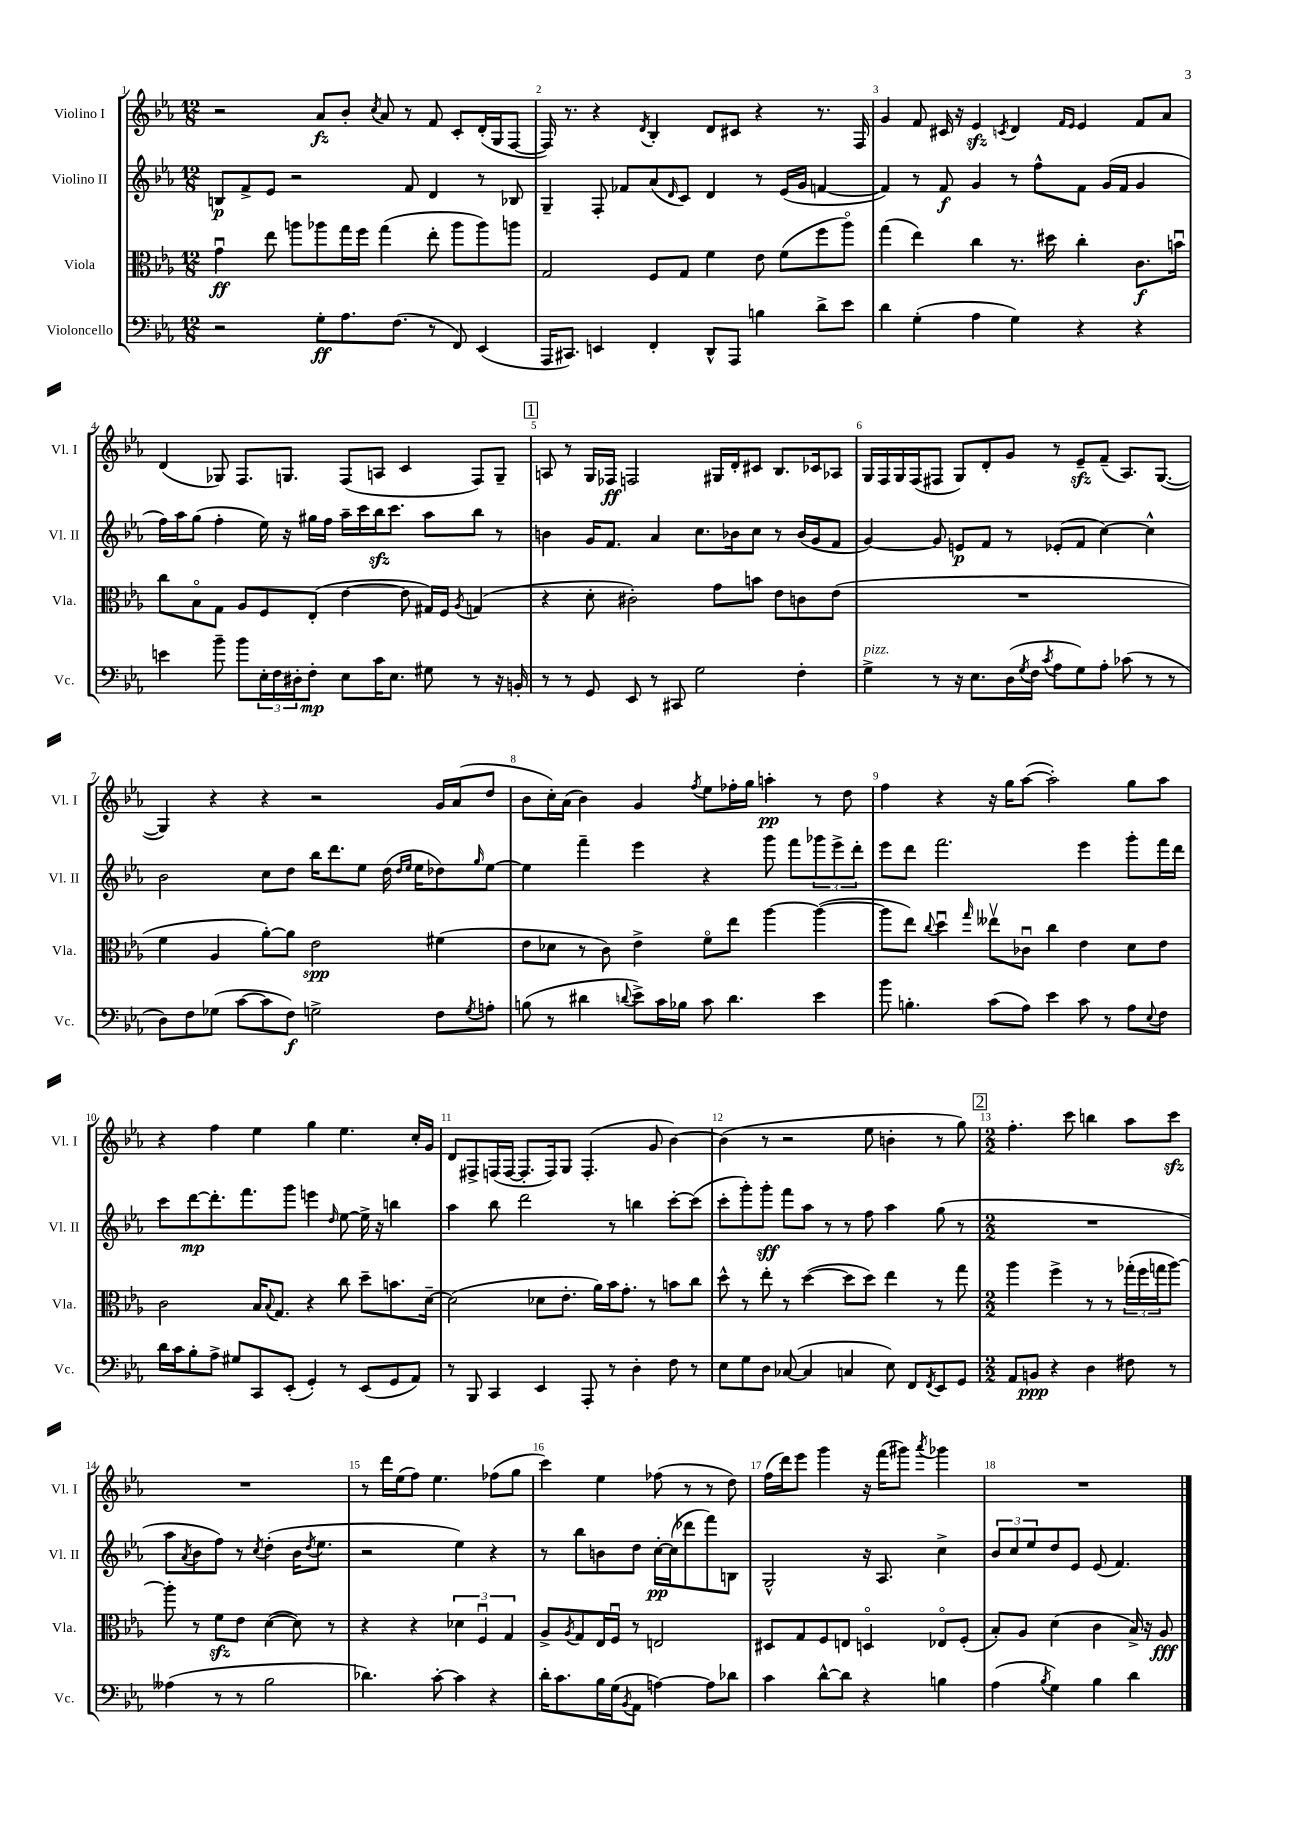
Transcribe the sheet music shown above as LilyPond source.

<<
\new StaffGroup <<
\new Staff = "s0" \with { instrumentName = "Violino I" shortInstrumentName = "Vl. I" } {
    \clef treble \key ees \major \numericTimeSignature \time 12/8
    r2 aes'8\fz bes'8-. \acciaccatura { c''8 } aes'8 r8 f'8 c'8-. d'16-.( g16 f8~ |
    f16) r8. r4 \acciaccatura { d'8 } bes4-. d'8 cis'8 r4 r8. f16 |
    g'4 f'8 cis'16 r16 ees'4\sfz \acciaccatura { c'8 } d'4 \grace { f'16 ees'16 } ees'4 f'8 aes'8 |
    d'4( ges8) f8. g8. f8( a8 c'4 f8) g8-- |
    \mark \markup { \box "1" } a8 r8 g16 fes16\ff f2 gis16 d'16-. cis'8 bes8. ces'16 aes8 |
    g16 f16 g16 f16( fis8 g8) d'8-. g'8 r8 ees'8--\sfz f'8--( aes8.) g8.~( |
    g4) r4 r4 r2 g'16 aes'16( d''8 |
    bes'8 c''16-.) aes'16( bes'4) g'4 \acciaccatura { f''8 } ees''8 fes''16-. g''16 a''4-.\pp r8 d''8 |
    f''4 r4 r16 g''16 aes''8~( aes''2-.) g''8 aes''8 |
    r4 f''4 ees''4 g''4 ees''4. c''16-. g'16 |
    d'8 fis8-> f16( f16~ f8.-. f16) g8 f4.-.( g'8 bes'4~) |
    bes'4( r8 r2 ees''8 b'4-. r8 g''8) |
    \mark \markup { \box "2" } \numericTimeSignature \time 2/2 f''4.-. c'''8 b''4 aes''8 c'''8\sfz |
    R1 |
    r8 d'''16 ees''16( f''8) ees''4. fes''8( g''8 |
    c'''4) ees''4 fes''8( r8 r8 d''8) |
    f''16( d'''16) ees'''8 g'''4 r16 f'''16( gis'''8) \acciaccatura { aes'''8 } ges'''4 |
    R1 \bar "|." |
}
\new Staff = "s1" \with { instrumentName = "Violino II" shortInstrumentName = "Vl. II" } {
    \clef treble \key ees \major \numericTimeSignature \time 12/8
    b8\p f'8-> ees'8 r2 f'8 d'4 r8 bes8 |
    g4-- f8-. fes'8 aes'8( \grace { d'16 } c'8) d'4 r8 ees'16( g'16 f'4~ |
    f'4) r8 f'8\f g'4 r8 f''8-^ f'8 g'16( f'16 g'4 |
    f''16) aes''16 g''8( f''4-. ees''16) r16 gis''16 f''16 aes''16-- c'''16 bes''16\sfz c'''8. aes''8 bes''8 r8 |
    \mark \markup { \box "1" } b'4 g'16 f'8. aes'4 c''8. bes'16 c''8 r8 bes'16( g'16 f'8 |
    g'4~) g'8 e'8\p f'8 r8 ees'8-.( f'8 c''4~) c''4-^ |
    bes'2 c''8 d''8 bes''16 d'''8. ees''8 d''16( \grace { d''16 ees''16 } ees''16 des''8) \grace { g''16 } ees''8~ |
    ees''4 f'''4-- ees'''4 r4 g'''8 f'''8 \tuplet 3/2 { ges'''8 ees'''8-> d'''8-. } |
    ees'''8 d'''8 f'''2. ees'''4 g'''8-. f'''16 d'''16 |
    c'''8 d'''8~\mp d'''8.-. f'''8. g'''8 e'''4 \grace { d''16 } ees''8~ ees''16-> r16 b''4 |
    aes''4 bes''8 d'''2 r8 b''4 c'''8~-. c'''8( |
    c'''8-. g'''8-.) g'''8-.\sff f'''8 aes''8 r8 r8 f''8 aes''4 g''8( r8 |
    \mark \markup { \box "2" } \numericTimeSignature \time 2/2 R1 |
    aes''8 \acciaccatura { aes'8 } bes'8 f''8) r8 \acciaccatura { c''8 } d''4-.( bes'16 \acciaccatura { d''8 } ees''8. |
    r2 ees''4) r4 |
    r8 bes''8 b'8 d''8 c''16~-.\pp c''16( des'''8 f'''8) b8 |
    g2-^ r16 aes8. c''4-> |
    \tuplet 3/2 { bes'8 c''8 ees''8 } d''8 ees'8 ees'8( f'4.) \bar "|." |
}
\new Staff = "s2" \with { instrumentName = "Viola" shortInstrumentName = "Vla." } {
    \clef alto \key ees \major \numericTimeSignature \time 12/8
    g'4\downbow\ff ees''8 a''8 aes''8 g''16 f''16 g''4( ees''8-. aes''8 aes''8) a''8 |
    g2 f8 g8 f'4 ees'8 f'8( f''8 aes''8\flageolet) |
    g''4( ees''4) c''4 r8. dis''16 c''4-. c'8.\f b'16\downbow |
    c''8 bes8\flageolet g8 aes8 f8 ees8-.( ees'4~ ees'8 gis16) f16 \acciaccatura { aes8 } g4( |
    \mark \markup { \box "1" } r4 d'8-. cis'2-.) g'8 b'8 ees'8 c'8 ees'8( |
    R1. |
    f'4 aes4 aes'8~-.) aes'8 ees'2\spp fis'4( |
    ees'8 des'8 r8 c'8) ees'4-> f'8\flageolet ees''8 aes''4~ aes''4~( |
    aes''8 ees''8) \appoggiatura { c''8 } d''4\downbow \grace { g''16 } eeses''8\upbow ces'8\downbow c''4 ees'4 d'8 ees'8 |
    c'2 bes16 \appoggiatura { bes8 } g8. r4 c''8 d''8-- b'8. d'16~-- |
    d'2( des'8 ees'8.-. aes'16) bes'16 g'8.-. r8 b'8 c''8 |
    d''8-^ r8 ees''8-. r8 d''4~( d''8 d''8) ees''4 r8 g''8 |
    \mark \markup { \box "2" } \numericTimeSignature \time 2/2 aes''4 f''4-> r8 r8 \tuplet 3/2 { ges''16-.( f''16 g''16 } aes''8~) |
    aes''8-. r8 f'8\sfz ees'8 d'4~( d'8) r8 |
    r4 r4 \tuplet 3/2 { des'4 f4\downbow g4 } |
    aes8-> \acciaccatura { aes8 } g8 ees16 f16\downbow r8 e2 |
    dis8 g8 f8 e8 d4\flageolet ees8\flageolet f8-.( |
    bes8-.) aes8 d'4( c'4 bes16->) r16 aes8\fff \bar "|." |
}
\new Staff = "s3" \with { instrumentName = "Violoncello" shortInstrumentName = "Vc." } {
    \clef bass \key ees \major \numericTimeSignature \time 12/8
    r2 g8-.\ff aes8. f8.( r8 f,8) ees,4( |
    aes,,16 cis,8.) e,4 f,4-. d,8-^ aes,,8 b4 d'8-> ees'8 |
    d'4 g4-.( aes4 g4) r4 r4 |
    e'4 bes'8-- bes'8 \tuplet 3/2 { ees16-. f16 dis16-. } f8-.\mp ees8 c'16 ees8. gis8 r8 r16 b,16-. |
    \mark \markup { \box "1" } r8 r8 g,8 ees,8 r8 cis,8 g2 f4-. |
    g4->^\markup { \italic "pizz." } r8 r16 ees8. d16( \acciaccatura { g8 } f16 \acciaccatura { c'8 } aes8 g8) aes8-. ces'8( r8 r8 |
    d8) f8 ges8( c'8~ c'8 f8\f) g2-> f8 \acciaccatura { g8 } a8-. |
    b8( r8 dis'4 \appoggiatura { d'8 } ees'8->) c'16 bes16 c'8 d'4. ees'4 |
    bes'8 b4.-. c'8( aes8) ees'4 c'8 r8 aes8 \appoggiatura { ees8 } f8 |
    d'16 c'16 bes8-. aes8-> gis8 c,8 ees,8-.( g,4-.) r8 ees,8( g,8 aes,8) |
    r8 bes,,8 c,4 ees,4 aes,,8-. r8 d4-. f8 r8 |
    ees8 g8 d8 ces8~( ces4 c4 ees8) f,8 \acciaccatura { f,8 } ees,8 g,8 |
    \mark \markup { \box "2" } \numericTimeSignature \time 2/2 aes,8 b,8\ppp r4 d4 fis8 r8 |
    aeses4( r8 r8 bes2 |
    des'4.) c'8~-. c'4 r4 |
    d'16-. c'8. bes16 g16( \acciaccatura { bes,8 } aes,8 a4~) a8 des'8 |
    c'4 d'8~-^ d'8 r4 b4 |
    aes4( \acciaccatura { bes8 } g4) bes4 d'4 \bar "|." |
}
>>
>>
\layout { \context { \Score \override BarNumber.break-visibility = ##(#f #t #t) barNumberVisibility = #all-bar-numbers-visible } }
